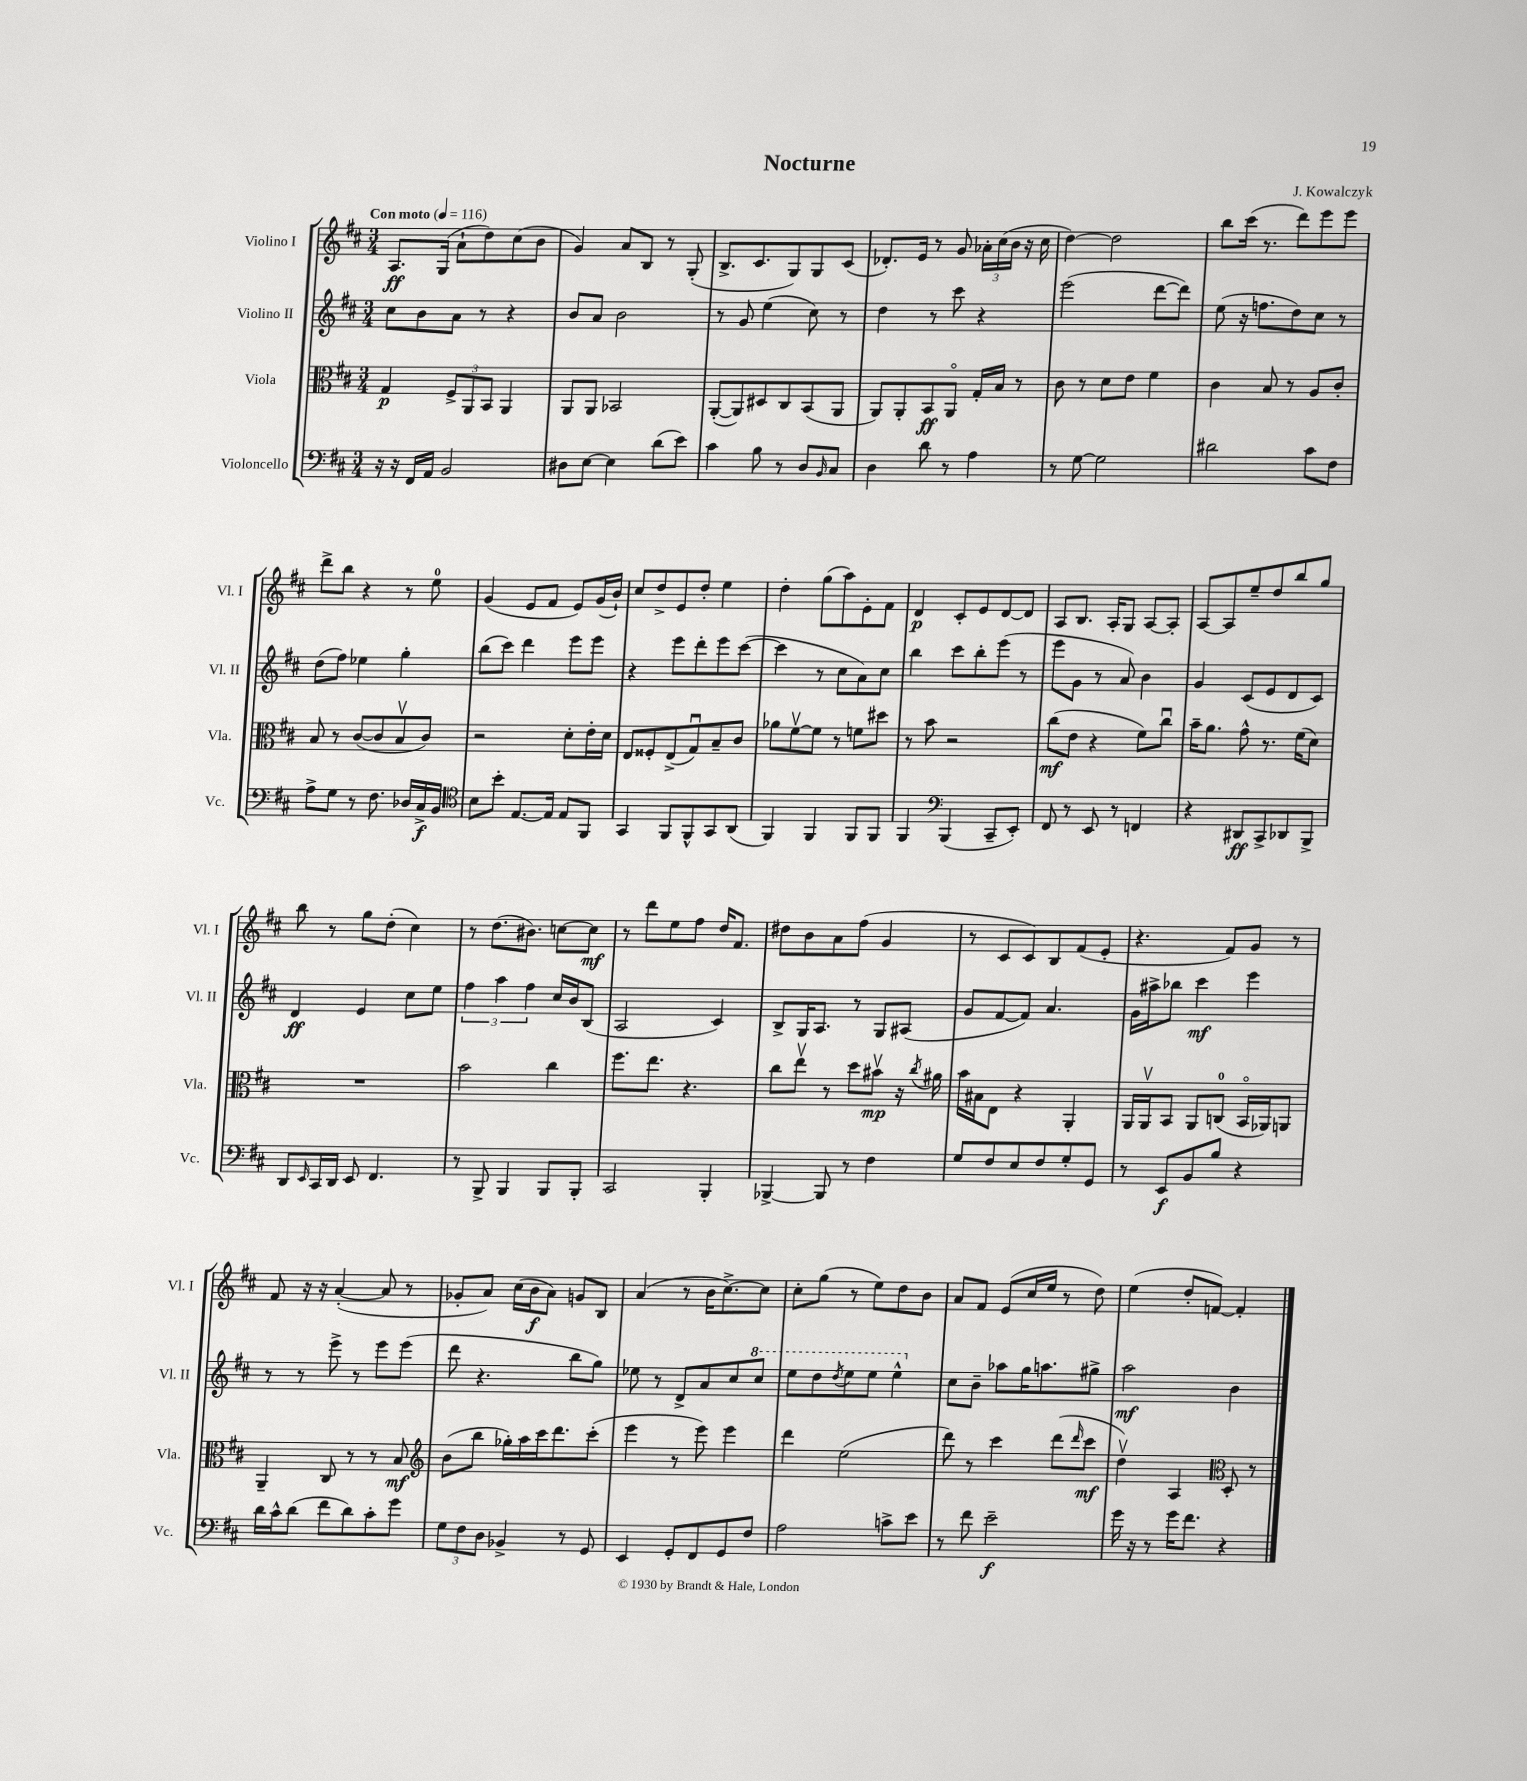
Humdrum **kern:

**kern	**dynam	**kern	**dynam	**kern	**dynam	**kern	**dynam
*part4	*part4	*part3	*part3	*part2	*part2	*part1	*part1
*staff4	*staff4	*staff3	*staff3	*staff2	*staff2	*staff1	*staff1
*I"Violoncello	*	*I"Viola	*	*I"Violino II	*	*I"Violino I	*
*I'Vc.	*	*I'Vla.	*	*I'Vl. II	*	*I'Vl. I	*
*clefF4	*	*clefC3	*	*clefG2	*	*clefG2	*
*k[f#c#]	*	*k[f#c#]	*	*k[f#c#]	*	*k[f#c#]	*
*M3/4	*	*M3/4	*	*M3/4	*	*M3/4	*
*MM116	*	*MM116	*	*MM116	*	*MM116	*
=1	=1	=1	=1	=1	=1	=1	=1
!	!	!	!	!	!	!LO:TX:a:B:t=Con moto	!
16r	.	4G/	p	8cc#\L	.	8.A/L	ff
16r	.	.	.	.	.	.	.
16FF#/LL	.	.	.	8b\	.	.	.
16AA/JJ	.	.	.	.	.	(16G/Jk	.
2BB/	.	12F#^/L	.	8a\J	.	8a`\L	.
.	.	12AA/	.	.	.	.	.
.	.	.	.	8r	.	8dd\)	.
.	.	12BB/J	.	.	.	.	.
.	.	4AA/	.	4r	.	(8cc#\	.
.	.	.	.	.	.	8b\J	.
=2	=2	=2	=2	=2	=2	=2	=2
8D#X\L	.	8AA/L	.	8b/L	.	4g/)	.
[8E\J	.	8AA/J	.	8a/J	.	.	.
4E\]	.	2BB-X/	.	2b\	.	8a/L	.
.	.	.	.	.	.	8B/J	.
(8d\L	.	.	.	.	.	8r	.
8e\J)	.	.	.	.	.	(8G'/	.
=3	=3	=3	=3	=3	=3	=3	=3
4c#\	.	([8AA'/L	.	8r	.	8.B^/L	.
.	.	8AA/])	.	8g/	.	.	.
.	.	.	.	.	.	8.c#/	.
8B\	.	8D#X/	.	(4ee\	.	.	.
8r	.	8C#/	.	.	.	8G/)	.
8D/L	.	(8BB/	.	8cc#\)	.	8G/	.
16qqBB/	.	.	.	.	.	.	.
8C#/J	.	8AA/J	.	8r	.	(8c#/J	.
=4	=4	=4	=4	=4	=4	=4	=4
4D\	.	8AA/L)	.	4dd\	.	8.d-X'/L)	.
.	.	8AA'/	.	.	.	.	.
.	.	.	.	.	.	16e/Jk	.
8d\	.	8BB/	ff	8r	.	8r	.
8r	.	8AA/J	.	8ccc#\	.	8g/	.
4A\	.	16G'/LL	.	4r	.	24a-X'\LL	.
.	.	.	.	.	.	(24cc#\	.
.	.	16B/JJ	.	.	.	.	.
.	.	.	.	.	.	24b\JJ	.
.	.	8r	.	.	.	16r	.
.	.	.	.	.	.	16cc#\	.
=5	=5	=5	=5	=5	=5	=5	=5
8r	.	8c#\	.	(2eee\	.	[4dd\)	.
[8G\	.	8r	.	.	.	.	.
2G\]	.	8d\L	.	.	.	2dd\]	.
.	.	8e\J	.	.	.	.	.
.	.	4f#\	.	[8ddd\L	.	.	.
.	.	.	.	8ddd\J])	.	.	.
=6	=6	=6	=6	=6	=6	=6	=6
2d#X\	.	4c#\	.	(8ee\	.	8bb\L	.
.	.	.	.	16r	.	(16ccc#\Jk	.
.	.	.	.	8.ffn\L	.	8.r	.
.	.	8B/	.	.	.	.	.
.	.	8r	.	8dd\)	.	8ddd\L)	.
8c#\L	.	8A/L	.	8cc#\J	.	8eee\	.
8F#\J	.	8c#'/J	.	8r	.	8eee\J	.
!!LO:LB:g=z
=7	=7	=7	=7	=7	=7	=7	=7
8A^\L	.	8B/	.	(8dd\L	.	8ddd^\L	.
8G\J	.	8r	.	8ff#\J)	.	8bb\J	.
8r	.	([8c#/L	.	4ee-X\	.	4r	.
8.F#\	.	8c#/]	.	.	.	.	.
.	.	8Bv/	.	4gg'\	.	8r	.
16D-X/LL	.	.	.	.	.	.	.
16C#^/	f	8c#/J)	.	.	.	8ee\	.
16BB/JJ	.	.	.	.	.	.	.
=8	=8	=8	=8	=8	=8	=8	=8
*clefC4	*	*	*	*	*	*	*
8B\L	.	2r	.	(8bb\L	.	(4g/	.
8b'\J	.	.	.	8ccc#\J)	.	.	.
[8.E/L	.	.	.	4ddd\	.	8e/L	.
.	.	.	.	.	.	8f#/J	.
16E/Jk]	.	.	.	.	.	.	.
8E/L	.	8d'\L	.	8eee\L	.	8e/L)	.
8FF#/J	.	16e'\L	.	8eee\J	.	(16g/L	.
.	.	16d\JJ	.	.	.	16b`/JJ)	.
=9	=9	=9	=9	=9	=9	=9	=9
4GG/	.	8E/L	.	4r	.	8cc#/L	.
.	.	8F##X'/	.	.	.	8dd^/	.
8FF#/L	.	(8E^/	.	8eee\L	.	8e/	.
8FF#^^/	.	8Gu/)	.	8ddd'\	.	8dd'/J	.
8GG/	.	8B~/	.	8eee\	.	4ee\	.
(8AA/J	.	8c#/J	.	([8ccc#\J	.	.	.
=10	=10	=10	=10	=10	=10	=10	=10
4FF#/)	.	8a-X\L	.	4ccc#\]	.	4dd'\	.
.	.	[8f#v\	.	.	.	.	.
4FF#/	.	8f#\J]	.	8r	.	(8gg\L	.
.	.	8r	.	8cc#\L	.	8aa\)	.
8FF#/L	.	8fn\L	.	8a\)	.	8e'\	.
8FF#/J	.	8dd#X\J	.	8cc#\J	.	8f#\J	.
=11	=11	=11	=11	=11	=11	=11	=11
4FF#/	.	8r	.	4bb\	.	4d/	p
.	.	8b\	.	.	.	.	.
*clefF4	*	*	*	*	*	*	*
(4BBB/	.	2r	.	8ccc#\L	.	8c#'/L	.
.	.	.	.	8bb'\	.	8e/	.
8CC#~/L	.	.	.	(8eee\J	.	[8d/	.
8EE'/J)	.	.	.	8r	.	8d/J]	.
=12	=12	=12	=12	=12	=12	=12	=12
8FF#/	.	(8cc#\L	mf	8eee\L	.	8A/L	.
8r	.	8e\J	.	8g\J	.	8.B/J	.
8EE/	.	4r	.	8r	.	.	.
.	.	.	.	.	.	16A'/KL	.
8r	.	.	.	8a/)	.	8G/J	.
4FFn/	.	8f#\L)	.	4b\	.	[8A/L	.
.	.	8cc#u\J	.	.	.	8A'/J]	.
=13	=13	=13	=13	=13	=13	=13	=13
4r	.	16b~\KL	.	4g/	.	[8A/L	.
.	.	8.a\J	.	.	.	.	.
.	.	.	.	.	.	8A/]	.
8DD#X/L	ff	8g^^\	.	(8c#/L	.	8ee~/	.
8CC#^/	.	8.r	.	8e/	.	8dd/	.
8DD-X/	.	.	.	8d/	.	8bb/	.
.	.	(16f#\KL	.	.	.	.	.
8BBB^/J	.	8d\J)	.	8c#/J)	.	8gg/J	.
!!LO:LB:g=z
=14	=14	=14	=14	=14	=14	=14	=14
8DD/L	.	2.r	.	4d/	ff	8bb\	.
16qqEE/	.	.	.	.	.	.	.
16CC#/L	.	.	.	.	.	8r	.
16DD/JJ	.	.	.	.	.	.	.
8EE/	.	.	.	4e/	.	8gg\L	.
4.FF#/	.	.	.	.	.	(8dd'\J	.
.	.	.	.	8cc#\L	.	4cc#\)	.
.	.	.	.	8ee\J	.	.	.
=15	=15	=15	=15	=15	=15	=15	=15
8r	.	2b\	.	6ff#\	.	8r	.
8BBB^/	.	.	.	.	.	(8.dd\L	.
.	.	.	.	6aa\	.	.	.
4BBB/	.	.	.	.	.	.	.
.	.	.	.	.	.	8.b#X\J)	.
.	.	.	.	6ff#\	.	.	.
8BBB/L	.	4cc#\	.	16cc#/LL	.	[8ccn\L	.
.	.	.	.	16b/J	.	.	.
8BBB'/J	.	.	.	(8B/J	.	8cc\J]	mf
=16	=16	=16	=16	=16	=16	=16	=16
2CC#/	.	8.ff#\L	.	2A/	.	8r	.
.	.	.	.	.	.	8ddd\L	.
.	.	8.ee\J	.	.	.	.	.
.	.	.	.	.	.	8ee\	.
.	.	4.r	.	.	.	8ff#\J	.
4BBB'/	.	.	.	4c#/)	.	16dd/KL	.
.	.	.	.	.	.	8.f#/J	.
=17	=17	=17	=17	=17	=17	=17	=17
[4BBB-X^/	.	8cc#\L	.	8B^/L	.	8dd#X\L	.
.	.	8eev\J	.	16G/K	.	8b\	.
.	.	.	.	8.A/J	.	.	.
8BBB-/]	.	8r	.	.	.	8a\	.
8r	.	8dd\L	.	8r	.	(8ff#\J	.
4F#\	.	8b#Xv\J	mp	8G/L	.	4g/	.
.	.	16r	.	(8A#X/J	.	.	.
.	.	8qcc#/	.	.	.	.	.
.	.	16a#X\	.	.	.	.	.
=18	=18	=18	=18	=18	=18	=18	=18
8G/L	.	16b\LL	.	8g/L	.	8r	.
.	.	16B#X\J	.	.	.	.	.
8F#/	.	8E\J	.	[8f#/	.	8c#/L	.
8E/	.	4r	.	8f#/J])	.	8c#/)	.
8F#/	.	.	.	4.a/	.	8B/	.
8G'/	.	4AA'/	.	.	.	(8f#/	.
8GG/J	.	.	.	.	.	8e'/J	.
=19	=19	=19	=19	=19	=19	=19	=19
8r	.	16AA/LL	.	16g\LL	.	4.r	.
.	.	16AAv/J	.	16aa#X^\J	.	.	.
8EE/L	f	8BB/J	.	8bb-X\J	.	.	.
8BB/	.	8AA/L	.	4ccc#\	mf	.	.
8B/J	.	(8Cn/J	.	.	.	8f#/L)	.
4r	.	16BB/LL	.	4eee\	.	8g/J	.
.	.	16AA-X/J)	.	.	.	.	.
.	.	8AAn/J	.	.	.	8r	.
!!LO:LB:g=z
=20	=20	=20	=20	=20	=20	=20	=20
16d\LL	.	4AA~/	.	8r	.	8f#/	.
16c#^^\J	.	.	.	.	.	.	.
(8d\J	.	.	.	8r	.	16r	.
.	.	.	.	.	.	16r	.
8f#\L	.	8C#/	.	8eee^\	.	([4a'/	.
8d\)	.	8r	.	8r	.	.	.
8c#'\	.	8r	.	8eee\L	.	8a/]	.
8g\J	.	8B/	mf	(8eee\J	.	8r	.
=21	=21	=21	=21	=21	=21	=21	=21
*	*	*clefG2	*	*	*	*	*
12G\L	.	(8b\L	.	8ddd\	.	8g-X'/L	.
12F#\	.	.	.	.	.	.	.
.	.	8bb\J	.	4.r	.	8a/J)	.
12D\J	.	.	.	.	.	.	.
4BB-X^/	.	16gg-X'\LL)	.	.	.	(16cc#\LL	.
.	.	16aa\	.	.	.	16b\J	f
.	.	16ccc#\J	.	.	.	8a\J)	.
.	.	8.ddd\	.	.	.	.	.
8r	.	.	.	8bb\L	.	8gn/L	.
8GG/	.	(8ccc#'\J	.	8gg\J)	.	8B/J	.
=22	=22	=22	=22	=22	=22	=22	=22
4EE/	.	4eee\	.	8ee-X\	.	(4a/	.
.	.	.	.	8r	.	.	.
8GG'/L	.	8r	.	8d^/L	.	8r	.
8FF#/	.	8eee\)	.	8a/	.	16b\KL	.
.	.	.	.	.	.	[8.cc#^\)	.
8GG/	.	4eee\	.	8cc#/	.	.	.
*	*	*	*	*8va	*	*	*
8F#/J	.	.	.	8ccc#/J	.	8cc#\J]	.
=23	=23	=23	=23	=23	=23	=23	=23
2A\	.	4ddd\	.	8eee\L	.	8cc#'\L	.
.	.	.	.	8ddd\	.	(8gg\J	.
.	.	.	.	8qddd/	.	.	.
.	.	(2ee\	.	8eee\	.	8r	.
.	.	.	.	8eee\J	.	8ee\L)	.
8cn^\L	.	.	.	4eee^^\	.	8dd\	.
8e\J	.	.	.	.	.	8b\J	.
=24	=24	=24	=24	=24	=24	=24	=24
*	*	*	*	*X8va	*	*	*
8r	.	8ddd\)	.	8cc#\L	.	8a/L	.
8f#\	.	8r	.	8b~\J	.	8f#/J	.
2e~\	f	4ccc#\	.	8aa-X\L	.	(8e/L	.
.	.	.	.	16gg\K	.	16cc#/L	.
.	.	.	.	8.aan\	.	16ee/JJ	.
.	.	(8ddd\L	.	.	.	8r	.
.	.	16qqddd/	.	.	.	.	.
.	.	8ccc#\J	mf	8gg#X^\J	.	8dd\)	.
=25	=25	=25	=25	=25	=25	=25	=25
16g\	.	4ddv\)	.	2aa\	mf	(4ee\	.
16r	.	.	.	.	.	.	.
8r	.	.	.	.	.	.	.
16g\KL	.	4A/	.	.	.	8dd'/L	.
8.f#\J	.	.	.	.	.	.	.
.	.	.	.	.	.	[8fn/J)	.
*	*	*clefC3	*	*	*	*	*
4r	.	8D'/	.	4b\	.	4f'/]	.
.	.	8r	.	.	.	.	.
==	==	==	==	==	==	==	==
*-	*-	*-	*-	*-	*-	*-	*-
